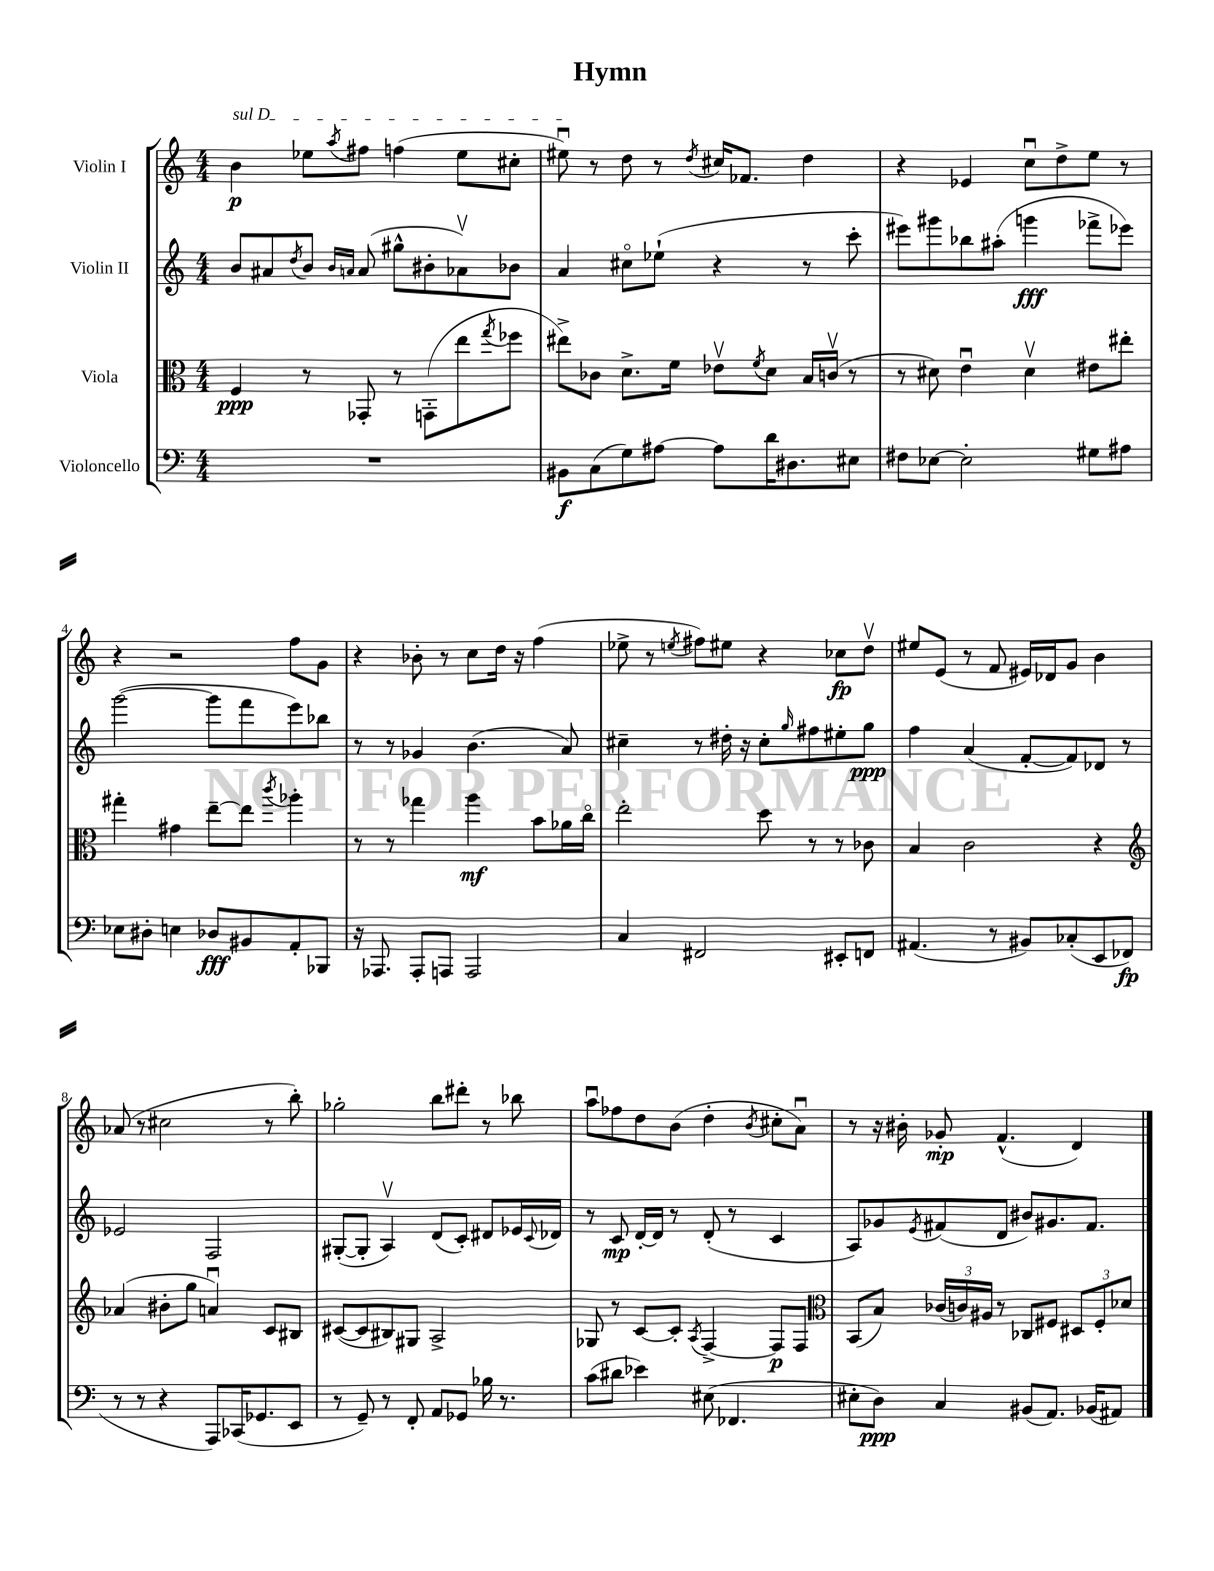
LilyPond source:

\header { title = "Hymn" }
<<
\new StaffGroup <<
\new Staff = "s0" \with { instrumentName = "Violin I" } {
    \clef treble \key c \major \numericTimeSignature \time 4/4
    \once \override TextSpanner.bound-details.left.text = \markup { \italic "sul D" } b'4\p\startTextSpan ees''8 \acciaccatura { a''8 } fis''8 f''4( ees''8 cis''8-. |
    eis''8\downbow\stopTextSpan) r8 d''8 r8 \acciaccatura { d''8 } cis''16 fes'8. d''4 |
    r4 ees'4 c''8\downbow d''8-> e''8 r8 |
    r4 r2 f''8 g'8 |
    r4 bes'8-. r8 c''8 d''16 r16 f''4( |
    ees''8-> r8 \acciaccatura { e''8 } fis''8) eis''8 r4 ces''8\fp d''8\upbow |
    eis''8 e'8( r8 f'8 eis'16) des'16 g'8 b'4 |
    aes'8( r8 cis''2 r8 b''8-.) |
    ges''2-. b''8 dis'''8-. r8 bes''8 |
    a''8\downbow fes''8 d''8 b'8( d''4-. \acciaccatura { b'8 } cis''8-. a'8\downbow) |
    r8 r16 bis'16-. ges'8-.\mp f'4.-^( d'4) \bar "|." |
}
\new Staff = "s1" \with { instrumentName = "Violin II" } {
    \clef treble \key c \major \numericTimeSignature \time 4/4
    b'8 ais'8 \acciaccatura { d''8 } b'8 \grace { b'16 a'16 } a'8( gis''8-^ bis'8-. aes'8\upbow) bes'8 |
    a'4 cis''8\flageolet ees''8-!( r4 r8 c'''8-. |
    eis'''8) gis'''8 bes''8 ais''8-.( g'''4\fff fes'''8-> ees'''8) |
    g'''2~( g'''8 f'''8 e'''8) bes''8 |
    r8 r8 ges'4 b'4.( a'8) |
    cis''4-- r8 dis''16-. r16 cis''8-. \grace { g''16 } fis''8 eis''8-. g''8\ppp |
    f''4 a'4( f'8~-. f'8) des'8 r8 |
    ees'2 f2 |
    gis8~-.( gis8-. a4\upbow) d'8( c'8-.) dis'8 ees'16 \appoggiatura { c'8 } des'16 |
    r8 c'8\mp d'16~-. d'16 r8 d'8-.( r8 c'4 |
    a8) ges'8 \acciaccatura { e'8 } fis'8( d'8 bis'8) gis'8. fis'8. \bar "|." |
}
\new Staff = "s2" \with { instrumentName = "Viola" } {
    \clef alto \key c \major \numericTimeSignature \time 4/4
    f4\ppp r8 ges,8-. r8 g,8-.( e''8 \acciaccatura { g''8 } fes''8 |
    eis''8->) ces'8 d'8.-> f'16 ees'8\upbow \acciaccatura { f'8 } d'8 b16 c'16\upbow( r8 |
    r8 dis'8) e'4\downbow dis'4\upbow eis'8 eis''8-. |
    gis''4-. gis'4 e''8~-- e''8 \acciaccatura { c'''8 } aes''4-. |
    r8 r8 ges''4 a''4\mf b'8 aes'16 c''16\flageolet |
    e''2-. d''8 r8 r8 ces'8 |
    b4 c'2 r4 |
    \clef treble aes'4( bis'8-. g''8 a'4\downbow) c'8 bis8 |
    cis'8~( cis'8 bis8) gis8 a2-> |
    ges8 r8 c'8~ c'8-. \acciaccatura { a8 } f4~-> f8\p f8 |
    \clef alto b,8( b8) \tuplet 3/2 { ces'16( c'16) ais16 } r8 ces8 fis8 \tuplet 3/2 { dis8 fis8-. des'8 } \bar "|." |
}
\new Staff = "s3" \with { instrumentName = "Violoncello" } {
    \clef bass \key c \major \numericTimeSignature \time 4/4
    R1 |
    bis,8\f c8( g8) ais8~ ais8 d'16 dis8. eis8 |
    fis8 ees8~ ees2-. gis8 ais8 |
    ees8 dis8-. e4 des8\fff bis,8 a,8-. bes,,8 |
    r16 aes,,8. aes,,8-. a,,8 a,,2 |
    c4 fis,2 eis,8-. f,8 |
    ais,4.( r8 bis,8) ces8-.( e,8 fes,8\fp |
    r8 r8 r4 a,,8) ces,16( ges,8. e,8 |
    r8 g,8--) r8 f,8-. a,8 ges,8 bes16 r8. |
    c'8( dis'8 ees'4) eis8( fes,4. |
    eis8-. d8\ppp) c4 bis,8( a,8.) bes,16( ais,8) \bar "|." |
}
>>
>>
